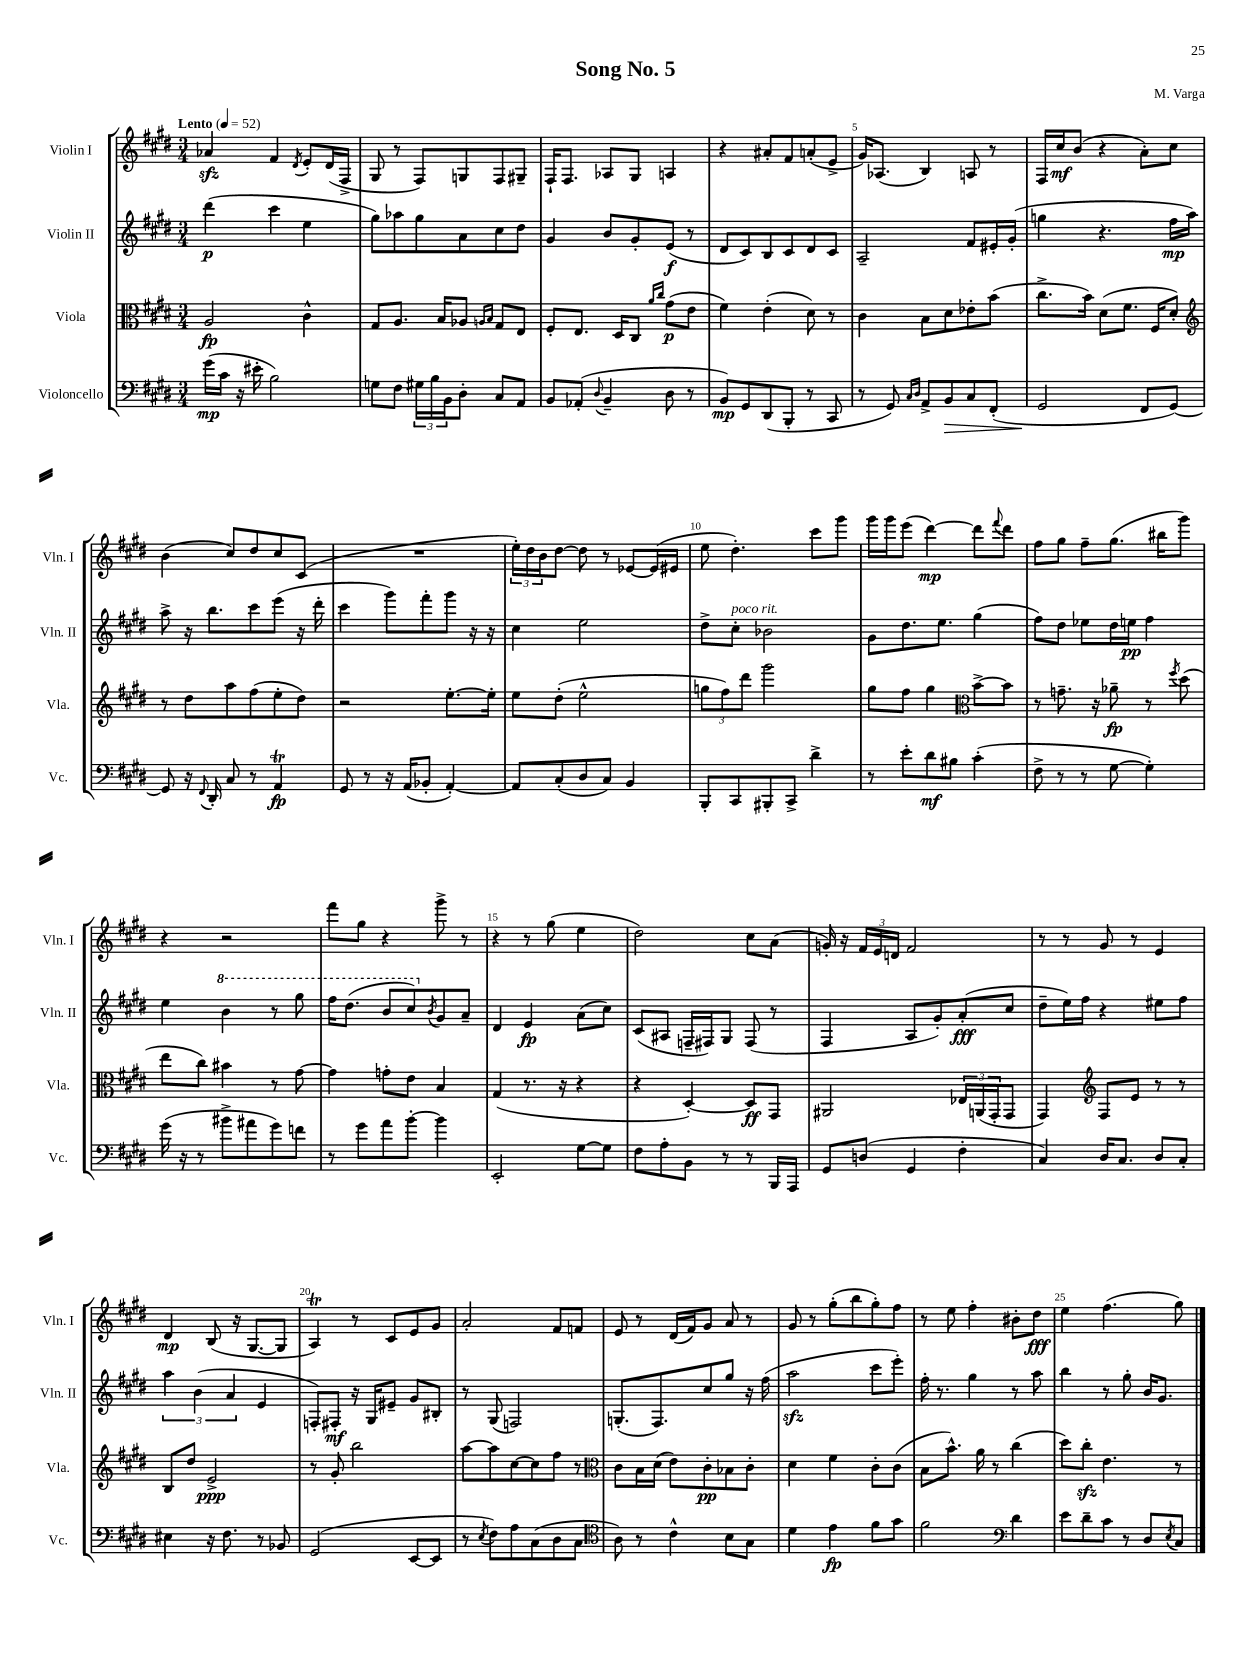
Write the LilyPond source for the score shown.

\header { title = "Song No. 5" composer = "M. Varga" }
<<
\new StaffGroup <<
\new Staff = "s0" \with { instrumentName = "Violin I" shortInstrumentName = "Vln. I" } {
    \clef treble \key e \major \numericTimeSignature \time 3/4 \tempo "Lento" 4 = 52
    aes'4\sfz fis'4 \acciaccatura { dis'8 } e'8-. dis'16( fis16-> |
    gis8 r8 fis8) g8 fis8 gis8-- |
    fis16-! fis8. aes8 gis8 a4 |
    r4 ais'8-. fis'8 a'8-.( e'8-> |
    gis'16) aes8.( b4) a8 r8 |
    fis16 cis''16\mf b'8( r4 a'8-.) cis''8 |
    b'4( cis''8) dis''8 cis''8 cis'8( |
    R2. |
    \tuplet 3/2 { e''16-.) dis''16 b'16 } dis''8~ dis''8 r8 ees'8~ ees'16( eis'16 |
    e''8 dis''4.-.) cis'''8 gis'''8 |
    gis'''16 gis'''16 e'''8( dis'''4~\mp) dis'''8 \appoggiatura { fis'''8 } dis'''8 |
    fis''8 gis''8 fis''8-- gis''8.( bis''16 gis'''8) |
    r4 r2 |
    fis'''8 gis''8 r4 gis'''8-> r8 |
    r4 r8 gis''8( e''4 |
    dis''2) cis''8 a'8( |
    g'16-.) r16 \tuplet 3/2 { fis'16 e'16 d'16 } fis'2 |
    r8 r8 gis'8 r8 e'4 |
    dis'4\mp b8( r16 gis8.~ gis8 |
    a4\trill) r8 cis'8 e'8 gis'8 |
    a'2-. fis'8 f'8 |
    e'8 r8 dis'16( fis'16) gis'8 a'8 r8 |
    gis'8 r8 gis''8-.( b''8 gis''8-.) fis''8 |
    r8 e''8 fis''4-. bis'8-. dis''8\fff |
    e''4 fis''4.( gis''8) \bar "|." |
}
\new Staff = "s1" \with { instrumentName = "Violin II" shortInstrumentName = "Vln. II" } {
    \clef treble \key e \major \numericTimeSignature \time 3/4
    dis'''4\p( cis'''4 e''4 |
    gis''8) aes''8 gis''8 a'8 cis''8 dis''8 |
    gis'4 b'8 gis'8-. e'8\f( r8 |
    dis'8 cis'8) b8 cis'8 dis'8 cis'8 |
    a2-- fis'8 eis'16-. gis'16-.( |
    g''4 r4. fis''16\mp a''16) |
    a''8-> r16 b''8. cis'''8 e'''8( r16 dis'''16-. |
    cis'''4 gis'''8) fis'''8-. gis'''8 r16 r16 |
    cis''4 e''2 |
    dis''8-> cis''8-.^\markup { \italic "poco rit." } bes'2 |
    gis'8 dis''8. e''8. gis''4( |
    fis''8) dis''8 ees''8 dis''16 e''16\pp fis''4 |
    e''4 \ottava #1 b''4 r8 gis'''8 |
    fis'''16 dis'''8.( b''8 cis'''8) \ottava #0 \acciaccatura { b'8 } gis'8 a'8-- |
    dis'4 e'4\fp a'8( cis''8) |
    cis'8( ais8 f16-- fis16) gis8 fis8( r8 |
    fis4 a8 gis'8-.) a'8-.\fff( cis''8 |
    dis''8-- e''16) fis''16 r4 eis''8 fis''8 |
    \tuplet 3/2 { a''4 b'4( a'4 } e'4 |
    f8-.) fis8-.\mf r16 gis16 eis'8-- gis'8 bis8-. |
    r8 gis8( f2) |
    g8.-.( fis8.) cis''8 gis''8 r16 fis''16( |
    a''2\sfz cis'''8 e'''8-.) |
    fis''16-. r8. gis''4 r8 a''8 |
    b''4 r8 gis''8-. b'16 gis'8. \bar "|." |
}
\new Staff = "s2" \with { instrumentName = "Viola" shortInstrumentName = "Vla." } {
    \clef alto \key e \major \numericTimeSignature \time 3/4
    a2\fp cis'4-^ |
    gis8 a8. b16 aes8 \grace { a16 b16 } gis8 e8 |
    fis8-. e8. dis16 cis8 \grace { a'16 cis''16 } gis'8\p( e'8 |
    fis'4) e'4-.( dis'8) r8 |
    cis'4 b8 dis'8 ees'8-. b'8( |
    cis''8.-> b'16) dis'8( fis'8. fis16 dis'8-.) |
    \clef treble r8 dis''8 a''8 fis''8( e''8-. dis''8) |
    r2 e''8.~-. e''16-. |
    e''8 dis''8-.( e''2-^ |
    \tuplet 3/2 { g''8 fis''8) dis'''8 } gis'''2 |
    gis''8 fis''8 gis''4 \clef alto b'8~-> b'8 |
    r8 g'8.-- r16 aes'8--\fp r8 \acciaccatura { fis''8 } dis''8( |
    e''8 cis''8) bis'4 r8 gis'8~ |
    gis'4 g'8-. e'8 b4 |
    gis4( r8. r16 r4 |
    r4 dis4~-.) dis8\ff gis,8 |
    ais,2 \tuplet 3/2 { ees16 a,16( gis,16-. } gis,8 |
    gis,4) \clef treble fis8 e'8 r8 r8 |
    b8 dis''8 e'2->\ppp |
    r8 gis'8-. b''2 |
    a''8~ a''8 cis''8~ cis''8 fis''8 r8 |
    \clef alto cis'8 b16 dis'16( e'8) cis'8-.\pp bes8 cis'8-. |
    dis'4 fis'4 cis'8-. cis'8( |
    b8 b'8.-^) a'16 r8 cis''4( |
    dis''8) cis''8-.\sfz e'4. r8 \bar "|." |
}
\new Staff = "s3" \with { instrumentName = "Violoncello" shortInstrumentName = "Vc." } {
    \clef bass \key e \major \numericTimeSignature \time 3/4
    gis'16\mp( cis'16 r16 eis'16-. b2) |
    g8 fis8 \tuplet 3/2 { gis16 b16 b,16 } dis8-. cis8 a,8 |
    b,8 aes,8-.( \appoggiatura { dis8 } b,4-- dis8 r8 |
    b,8\mp) gis,8 dis,8( b,,8-. r8 cis,8 |
    r8 gis,8) \grace { cis16 dis16 } a,8-> b,8\> cis8 fis,8-.( |
    gis,2\! fis,8 gis,8~) |
    gis,8 r16 \appoggiatura { fis,8 } dis,16-. cis8 r8 a,4\trill\fp |
    gis,8 r8 r16 a,16( bes,8-. a,4~-.) |
    a,8 cis8-.( dis8 cis8) b,4 |
    b,,8-. cis,8 bis,,8-. cis,8-> dis'4-> |
    r8 e'8-. dis'8\mf bis8 cis'4-.( |
    fis8-> r8 r8 gis8~ gis4-.) |
    gis'16( r16 r8 bis'8-> ais'8 gis'8) f'8 |
    r8 gis'8 a'8 b'8~-. b'4 |
    e,2-. gis8~ gis8 |
    fis8 a8-. b,8 r8 r8 b,,16 a,,16 |
    gis,8 d8( gis,4 fis4-. |
    cis4) dis16 cis8. dis8 cis8-. |
    eis4 r16 fis8. r8 bes,8 |
    gis,2( e,8~ e,8 |
    r8 \acciaccatura { e8 } fis8) a8 cis8( dis8 cis8 |
    \clef tenor a8) r8 cis'4-^ b8 gis8 |
    dis'4 e'4\fp fis'8 gis'8 |
    fis'2 \clef bass dis'4 |
    e'8 dis'8-- cis'8 r8 dis8 \acciaccatura { e8 } cis8 \bar "|." |
}
>>
>>
\layout { \context { \Score \override BarNumber.break-visibility = ##(#f #t #t) barNumberVisibility = #(every-nth-bar-number-visible 5) } }
